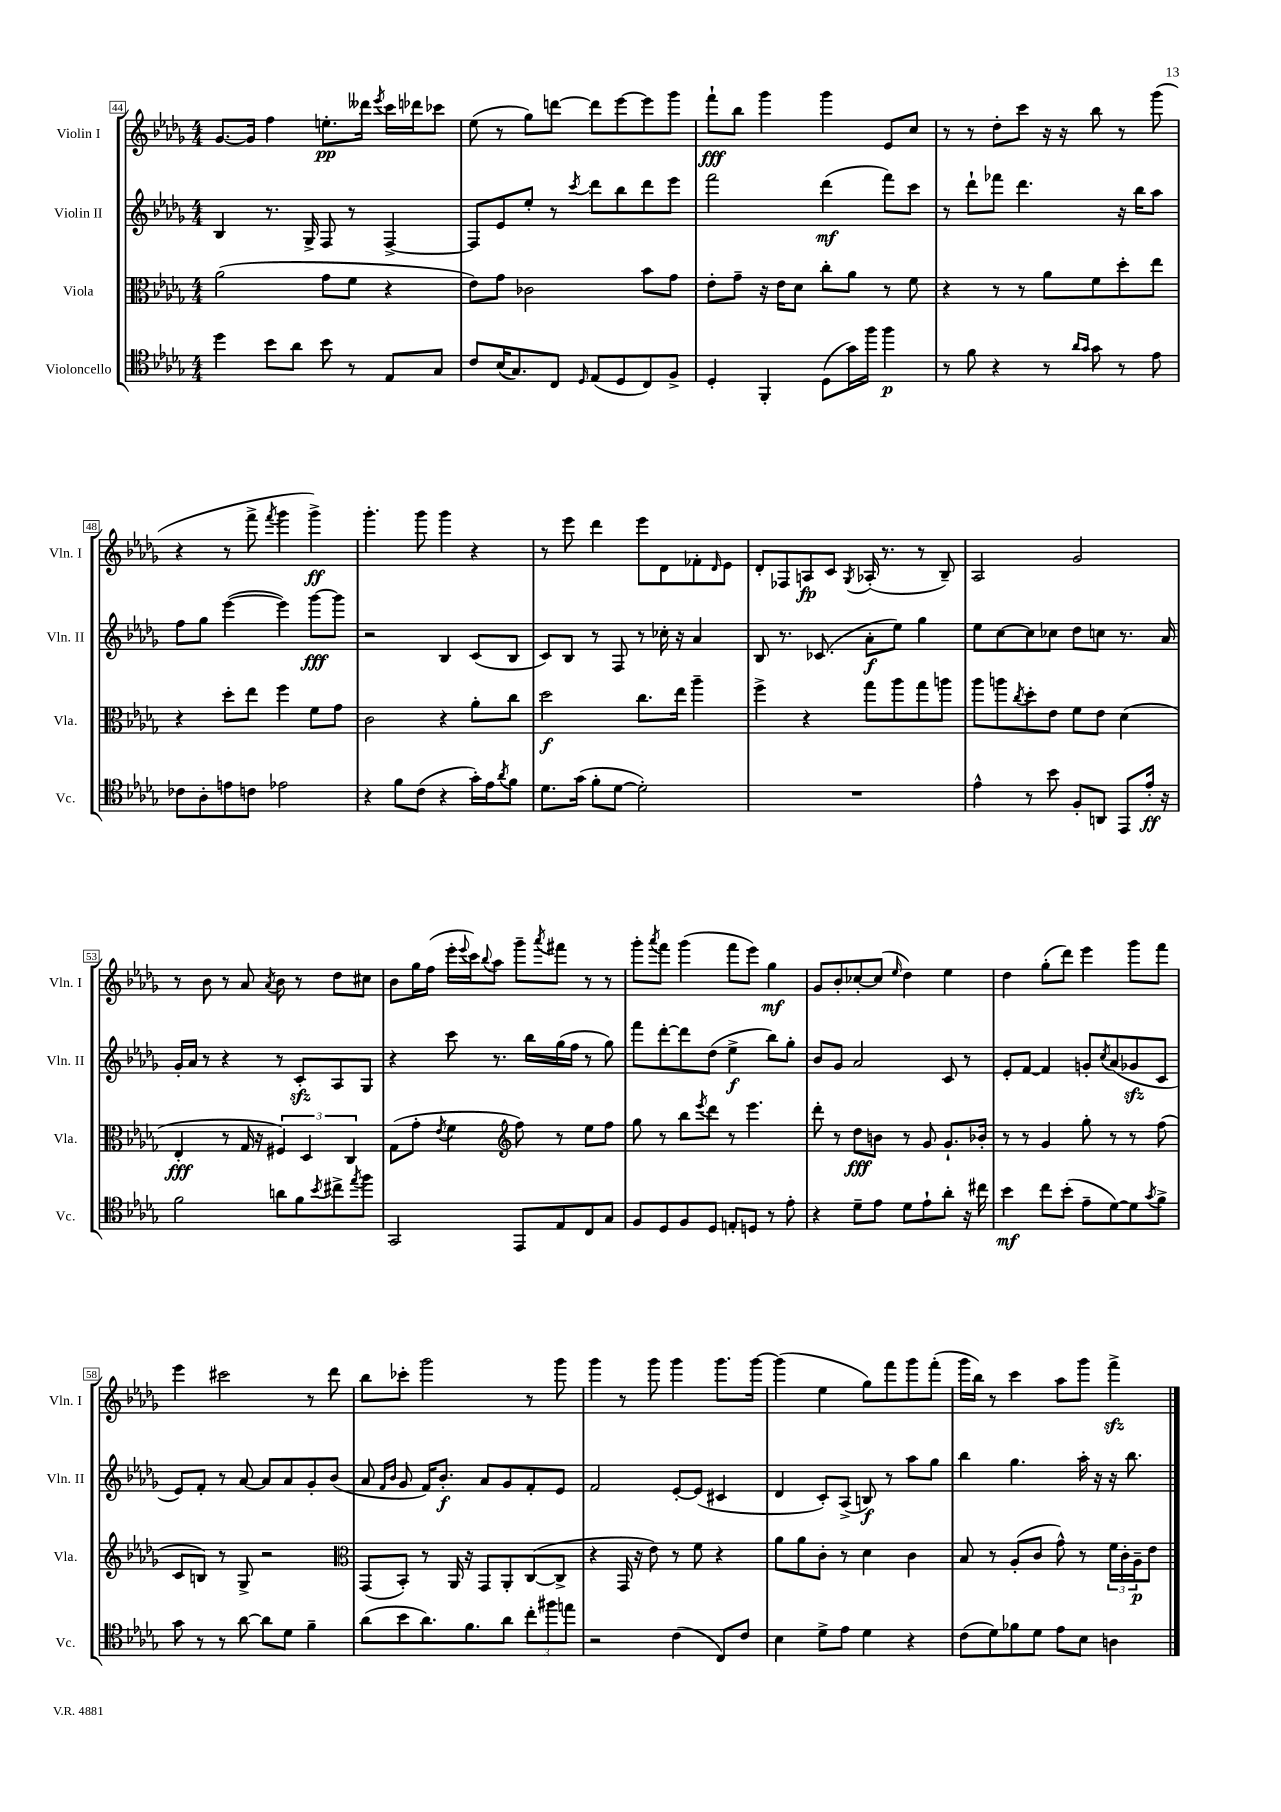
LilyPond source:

<<
\new StaffGroup <<
\new Staff = "s0" \with { instrumentName = "Violin I" shortInstrumentName = "Vln. I" } {
    \clef treble \key des \major \numericTimeSignature \time 4/4
    ges'8.~ ges'16 f''4 e''8.-.\pp deses'''16 \acciaccatura { ees'''8 } c'''16 des'''16 ces'''8 |
    ees''8( r8 ges''8) d'''8~ d'''8 ees'''8~ ees'''8 ges'''8 |
    f'''8-!\fff bes''8 ges'''4 ges'''4 ees'8 c''8 |
    r8 r8 des''8-. c'''8 r16 r16 bes''8 r8 ges'''8( |
    r4 r8 f'''8-> \acciaccatura { f'''8 } ges'''4 ges'''4->\ff) |
    ges'''4.-. ges'''8 ges'''4 r4 |
    r8 ees'''8 des'''4 ees'''8 des'8 fes'8-. \grace { des'16 } ees'8 |
    des'8-. fes8 a8\fp c'8 \acciaccatura { ges8 } aes16-.( r8. r8 bes8--) |
    aes2 ges'2 |
    r8 bes'8 r8 aes'8 \acciaccatura { aes'8 } bes'8 r8 des''8 cis''8 |
    bes'8 ges''16 f''16( ees'''16-. \appoggiatura { ees'''8 } c'''16) \appoggiatura { bes''8 } aes''8 ges'''8-- \acciaccatura { aes'''8 } fis'''8 r8 r8 |
    ges'''8-. \acciaccatura { aes'''8 } f'''8 ges'''4( f'''8 ees'''8) ges''4\mf |
    ges'8 bes'8-. ces''8~-. ces''8( \grace { ees''16 } des''4) ees''4 |
    des''4 ges''8-.( des'''8) ees'''4 ges'''8 f'''8 |
    ees'''4 cis'''2 r8 des'''8 |
    bes''8 ces'''8-. ges'''2 r8 ges'''8 |
    ges'''4 r8 ges'''8 ges'''4 ges'''8. ges'''16~ |
    ges'''4( ees''4 ges''8) f'''8 ges'''8 f'''8-.( |
    ges'''16 bes''16) r8 c'''4 aes''8 ges'''8 f'''4->\sfz \bar "|." |
}
\new Staff = "s1" \with { instrumentName = "Violin II" shortInstrumentName = "Vln. II" } {
    \clef treble \key des \major \numericTimeSignature \time 4/4
    bes4 r8. ges16-> f8 r8 f4~-> |
    f8 ees'8 ees''8-. r8 \acciaccatura { c'''8 } des'''8 bes''8 des'''8 ees'''8 |
    f'''2 des'''4\mf( f'''8) c'''8 |
    r8 des'''8-! fes'''8 des'''4. r16 bes''16 aes''8 |
    f''8 ges''8 ees'''4~( ees'''4) ges'''8~\fff ges'''8 |
    r2 bes4 c'8( bes8 |
    c'8) bes8 r8 f8 r8 ces''16-. r16 aes'4 |
    bes8 r8. ces'8.( aes'8-.\f ees''8) ges''4 |
    ees''8 c''8~ c''8 ces''8 des''8 c''8 r8. aes'16 |
    ges'16-. aes'16 r8 r4 r8 c'8-.\sfz aes8 ges8 |
    r4 c'''8 r8. bes''16 ges''16( f''16 r8 ges''8) |
    f'''8 des'''8~-. des'''8 des''8( ees''4->\f bes''8) ges''8-. |
    bes'8 ges'8 aes'2 c'8 r8 |
    ees'8-. f'8~ f'4 g'8-. \acciaccatura { c''8 } aes'8( ges'8\sfz c'8 |
    ees'8) f'8-. r8 aes'8~ aes'8 aes'8 ges'8-. bes'8( |
    aes'8 \grace { f'16 bes'16 } ges'8 f'16) bes'8.-.\f aes'8 ges'8 f'8-. ees'8 |
    f'2 ees'8~-. ees'8( cis'4 |
    des'4 c'8-.) aes8->( b8\f) r8 aes''8 ges''8 |
    bes''4 ges''4. aes''16-. r16 r16 bes''8. \bar "|." |
}
\new Staff = "s2" \with { instrumentName = "Viola" shortInstrumentName = "Vla." } {
    \clef alto \key des \major \numericTimeSignature \time 4/4
    aes'2( ges'8 f'8 r4 |
    ees'8) ges'8 ces'2 bes'8 ges'8 |
    ees'8-. ges'8-- r16 ees'16 des'8 c''8-. aes'8 r8 f'8 |
    r4 r8 r8 aes'8 f'8 des''8-. ees''8 |
    r4 des''8-. ees''8 f''4 f'8 ges'8 |
    c'2 r4 aes'8-. c''8 |
    des''2\f c''8. ees''16 aes''4-- |
    f''4-> r4 ges''8 aes''8 ges''8 a''8 |
    aes''8 a''8 \acciaccatura { c''8 } des''8-. ees'8 f'8 ees'8 des'4( |
    ees4-.\fff r8 ges16 r16 \tuplet 3/2 { fis4) des4 c4 } |
    ges8( ges'8-. \acciaccatura { ees'8 } f'4 \clef treble f''8) r8 ees''8 f''8 |
    ges''8 r8 bes''8 \acciaccatura { ees'''8 } des'''8 r8 ees'''4. |
    des'''8-. r8 des''8\fff b'8 r8 ges'8 ges'8.-! bes'16-. |
    r8 r8 ges'4 ges''8-. r8 r8 f''8( |
    c'8 b8) r8 ges8-> r2 |
    \clef alto ges,8( bes,8-.) r8 aes,16 r16 ges,8 aes,8-. c8~( c8-> |
    r4 ges,16 r16 ees'8) r8 f'8 r4 |
    aes'8 aes'8 c'8-. r8 des'4 c'4 |
    bes8 r8 aes8-.( c'8 ges'8-^) r8 \tuplet 3/2 { f'16 c'16-. aes16--\p } ees'8 \bar "|." |
}
\new Staff = "s3" \with { instrumentName = "Violoncello" shortInstrumentName = "Vc." } {
    \clef tenor \key des \major \numericTimeSignature \time 4/4
    des''4 bes'8 aes'8 bes'8 r8 ees8 ges8 |
    c'8 bes16( ges8.) c8 \grace { des16 } ees8( des8 c8) f8-> |
    des4-. f,4-. des8( ges'16) f''16 f''4\p |
    r8 f'8 r4 r8 \grace { aes'16 ges'16 } ges'8 r8 ees'8 |
    ces'8 aes8-. e'8 c'8 ees'2 |
    r4 f'8 c'8( r4 ges'16-.) ees'16 \acciaccatura { aes'8 } f'8 |
    des'8. ges'16( f'8-. des'8~ des'2-.) |
    R1 |
    ees'4-^ r8 bes'8 f8-. a,8 ees,8 ees'16-.\ff r16 |
    f'2 a'8 f'8 \acciaccatura { bes'8 } cis''8-> \acciaccatura { ees''8 } f''8 |
    ges,2 ees,8 ees8 c8 ges8 |
    f8 des8 f8 des8 e8-. d8 r8 ees'8-. |
    r4 des'8-- ees'8 des'8 ees'8-! aes'8-. r16 cis''16 |
    bes'4\mf c''8 bes'8-.( ees'8-- des'8~) des'8 \acciaccatura { ges'8 } f'8-> |
    ges'8 r8 r8 aes'8~ aes'8 des'8 f'4-- |
    aes'8( bes'8 aes'8.) f'8. aes'8 \tuplet 3/2 { c''8-. fis''8 e''8 } |
    r2 c'4( c8) c'8 |
    bes4 des'8-> ees'8 des'4 r4 |
    c'8( des'8) fes'8 des'8 ees'8 bes8 a4 \bar "|." |
}
>>
>>
\layout { \context { \Score currentBarNumber = #44 \override BarNumber.stencil = #(make-stencil-boxer 0.1 0.3 ly:text-interface::print) } }
